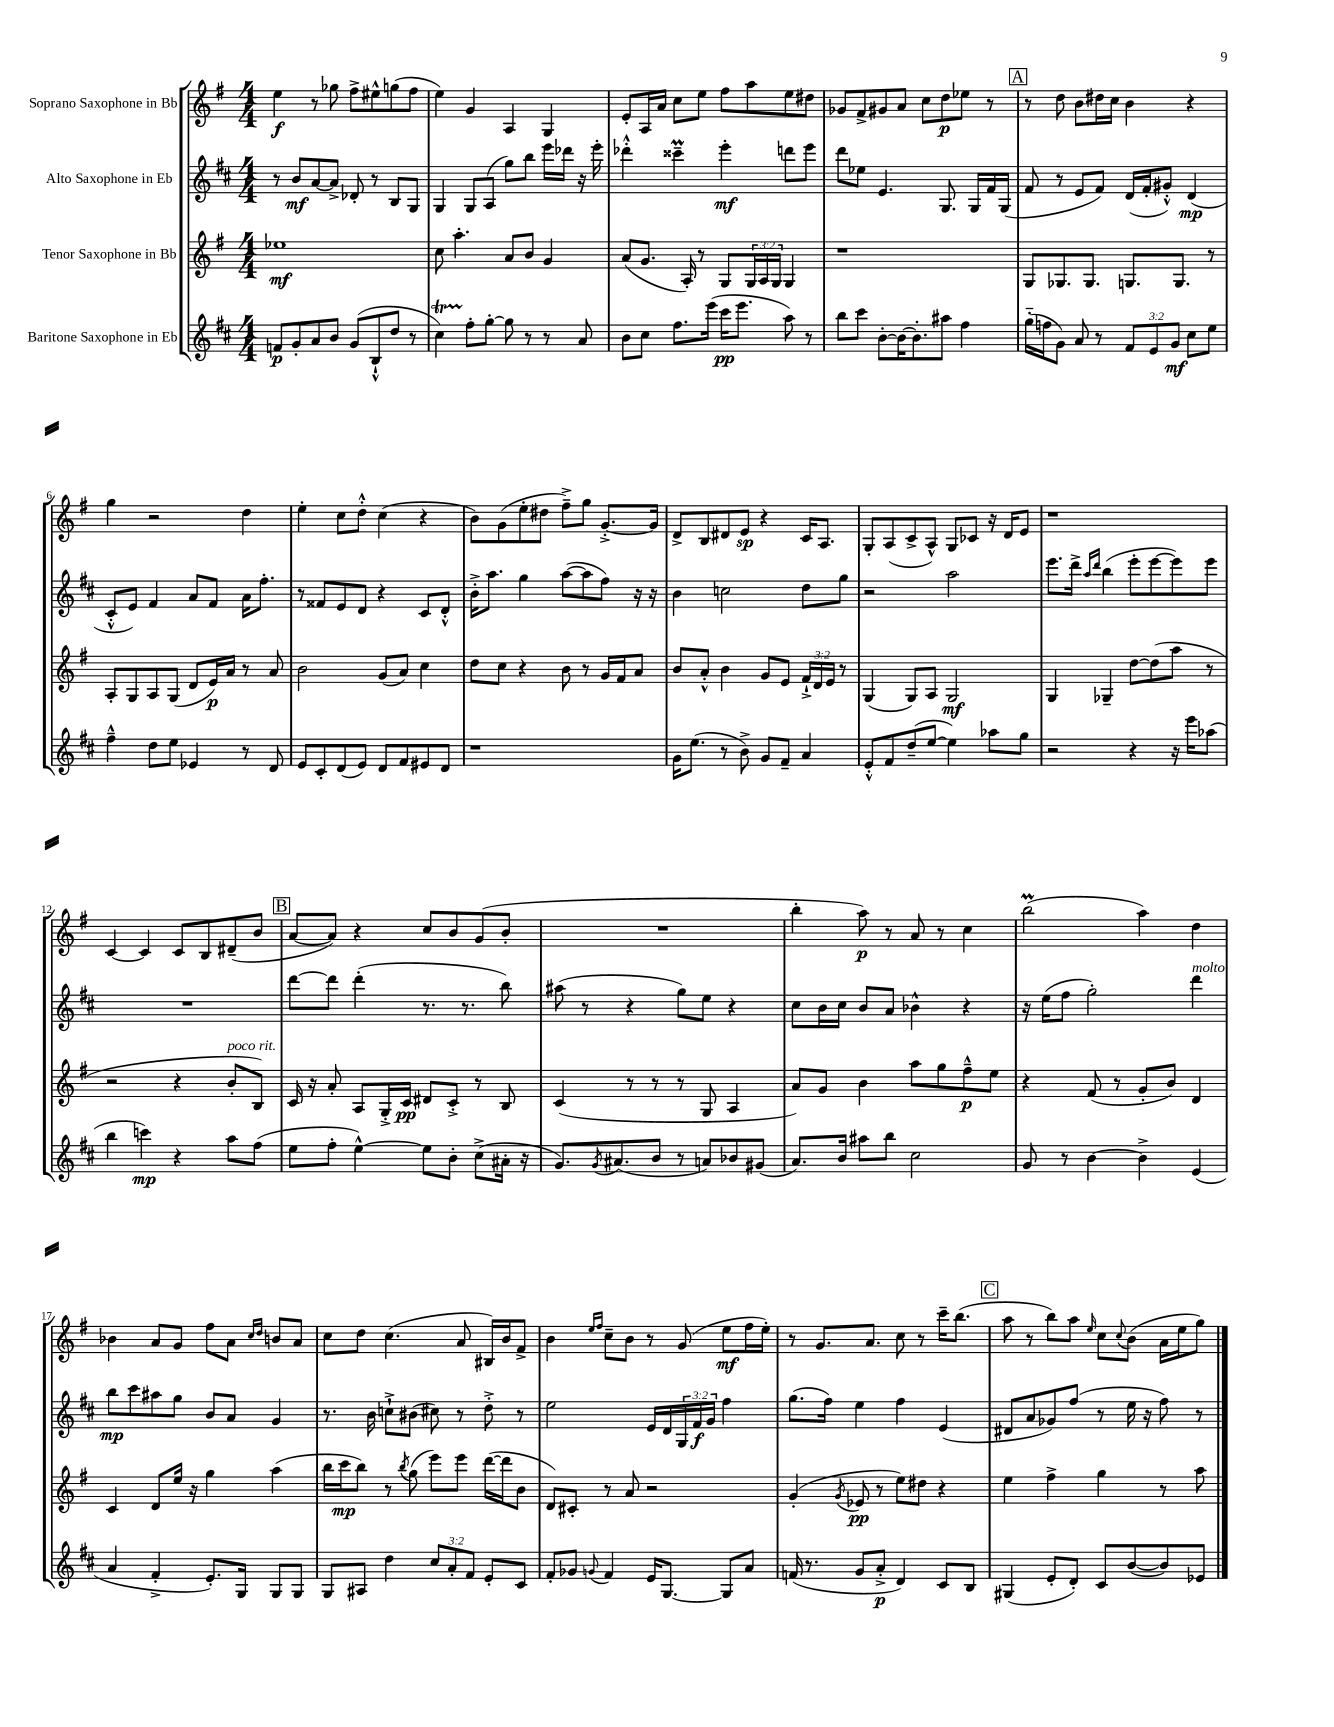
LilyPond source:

<<
\new StaffGroup <<
\new Staff = "s0" \with { instrumentName = "Soprano Saxophone in Bb" } {
    \clef treble \key g \major \numericTimeSignature \time 4/4
    e''4\f r8 ges''8 fis''8-> eis''8-^ g''8( fis''8 |
    e''4) g'4 a4 g4 |
    e'8-. a16 a'16 c''8 e''8 fis''8 a''8 e''8 dis''8 |
    ges'8 fis'8-> gis'8 a'8 c''8 d''8\p ees''8 r8 |
    \mark \markup { \box "A" } r8 d''8 b'8 dis''16 c''16 b'4 r4 |
    g''4 r2 d''4 |
    e''4-. c''8 d''8-.-^ c''4( r4 |
    b'8) g'8( e''8-. dis''8 fis''8--->) g''8 g'8.~-.-> g'16 |
    d'8-> b8 dis'8 e'8\sp r4 c'16 a8. |
    g8-. a8( c'8-> a8-^) g8 ces'8 r16 d'16 e'8 |
    r1 |
    c'4~ c'4 c'8 b8 dis'8--( b'8 |
    \mark \markup { \box "B" } a'8~ a'8) r4 c''8 b'8 g'8( b'8-. |
    R1 |
    b''4-. a''8\p) r8 a'8 r8 c''4 |
    b''2\prall( a''4) d''4 |
    bes'4 a'8 g'8 fis''8 a'8 \grace { c''16 d''16 } b'8 a'8 |
    c''8 d''8 c''4.( a'8 bis16) b'16 fis'8-> |
    b'4 \grace { e''16 fis''16 } c''8-- b'8 r8 g'8( e''8\mf fis''16 e''16-.) |
    r8 g'8. a'8. c''8 r8 c'''16-- b''8.( |
    \mark \markup { \box "C" } a''8 r8 b''8) a''8 \grace { e''16 } c''8 \appoggiatura { c''8 } b'8( a'16 e''16 g''8) \bar "|." |
}
\new Staff = "s1" \with { instrumentName = "Alto Saxophone in Eb" } {
    \clef treble \key d \major \numericTimeSignature \time 4/4 \override Staff.TupletNumber.text = #tuplet-number::calc-fraction-text
    r8 b'8\mf a'8~ a'8-> des'8-. r8 b8 g8 |
    g4 g8 a8( g''8) b''8 e'''16 des'''16 r16 e'''16-. |
    des'''4-.-^ cisis'''4--\prall e'''4-.\mf d'''8 e'''8 |
    d'''8 ees''8 e'4. g8. g16 fis'16 g16( |
    \mark \markup { \box "A" } fis'8 r8 e'8 fis'8) d'16( fis'16-. gis'8-.-^) d'4\mp( |
    cis'8-.-^ e'8) fis'4 a'8 fis'8 a'16 fis''8.-. |
    r8 fisis'8 e'8 d'8 r4 cis'8 d'8-.-^ |
    b'16-.-> a''8. g''4 a''8~( a''8 fis''8) r16 r16 |
    b'4 c''2 d''8 g''8 |
    r2 a''2 |
    e'''8. d'''16-> \grace { a''16 d'''16 } b''4( e'''8-. e'''8~ e'''8) e'''8 |
    R1 |
    \mark \markup { \box "B" } d'''8~ d'''8 d'''4-.( r8. r8. b''8) |
    ais''8( r8 r4 g''8) e''8 r4 |
    cis''8 b'16 cis''16 b'8 a'8 bes'4-^ r4 |
    r16 e''16( fis''8 g''2-.) d'''4^\markup { \italic "molto" } |
    b''8\mp cis'''8 ais''8 g''8 b'8 a'8 g'4 |
    r8. b'16 c''8-!-> bis'8( cis''8) r8 d''8-.-> r8 |
    e''2 e'16 d'16 \tuplet 3/2 { g16 fis'16\f g'16 } fis''4 |
    g''8.( fis''16) e''4 fis''4 e'4( |
    \mark \markup { \box "C" } dis'8 a'8 ges'8) fis''8( r8 e''16 r16 fis''8) r8 \bar "|." |
}
\new Staff = "s2" \with { instrumentName = "Tenor Saxophone in Bb" } {
    \clef treble \key g \major \numericTimeSignature \time 4/4 \override Staff.TupletNumber.text = #tuplet-number::calc-fraction-text
    ees''1\mf |
    c''8 a''4.-. a'8 b'8 g'4 |
    a'8( g'8. a16-.) r8 g8 \tuplet 3/2 { g16 a16 g16 } g4 |
    r1 |
    \mark \markup { \box "A" } g8 ges8. ges8. g8. g8. r8 |
    a8-. g8 a8 g8( d'8 e'16\p) a'16 r8 a'8 |
    b'2 g'8( a'8) c''4 |
    d''8 c''8 r4 b'8 r8 g'16 fis'16 a'8 |
    b'8 a'8-.-^ b'4 g'8 e'8 \tuplet 3/2 { fis'16-!-> d'16 e'16 } r8 |
    g4( g8) a8 g2\mf |
    g4 ges4-- d''8~ d''8( a''8 r8 |
    r2 r4 b'8-.^\markup { \italic "poco rit." } b8) |
    \mark \markup { \box "B" } c'16 r16 a'8-. a8 g16-.-> c'16\pp dis'8 c'8-.-> r8 b8 |
    c'4( r8 r8 r8 g8 a4 |
    a'8) g'8 b'4 a''8 g''8 fis''8---^\p e''8 |
    r4 fis'8( r8 g'8-. b'8) d'4 |
    c'4 d'8 e''16 r16 g''4 a''4( |
    b''16 c'''16\mp b''8) r8 \acciaccatura { b''8 } g''8( e'''8) e'''8 d'''16~( d'''16 b'8 |
    d'8) cis'8-. r8 a'8 r2 |
    g'4-.( \acciaccatura { g'8 } ees'8\pp r8 e''8) dis''8 r4 |
    \mark \markup { \box "C" } e''4 fis''4-> g''4 r8 a''8 \bar "|." |
}
\new Staff = "s3" \with { instrumentName = "Baritone Saxophone in Eb" } {
    \clef treble \key d \major \numericTimeSignature \time 4/4 \override Staff.TupletNumber.text = #tuplet-number::calc-fraction-text
    f'8\p g'8-. a'8 b'8 g'8( b8-!-^ d''8 r8 |
    cis''4\startTrillSpan) fis''8-.\stopTrillSpan g''8~-. g''8 r8 r8 a'8 |
    b'8 cis''8 fis''8. e'''16( cis'''16\pp e'''8. a''8) r8 |
    b''8 cis'''8 b'8~-. b'16~ b'8.-. ais''8 fis''4 |
    \mark \markup { \box "A" } g''16-_( f''16 g'8) a'8 r8 \tuplet 3/2 { fis'8 e'8 g'8\mf } cis''8 e''8 |
    fis''4---^ d''8 e''8 ees'4 r8 d'8 |
    e'8 cis'8-. d'8( e'8) d'8 fis'8 eis'8 d'8 |
    r1 |
    g'16 e''8.( r8 b'8->) g'8 fis'8-- a'4 |
    e'8-.-^ fis'8 d''8--( e''8~ e''4) aes''8 g''8 |
    r2 r4 r16 e'''16 aes''8( |
    b''4 c'''4\mp) r4 a''8 fis''8( |
    \mark \markup { \box "B" } e''8 fis''8-. e''4~-^) e''8 b'8-. cis''8->( ais'16-. r16 |
    g'8.) \acciaccatura { g'8 } ais'8.( b'8 r8 a'8) bes'8 gis'8( |
    a'8.) b'16 ais''8 b''8 cis''2 |
    g'8 r8 b'4~ b'4-> e'4( |
    a'4 fis'4-.-> e'8.-.) g16 g8 g8 |
    g8 ais8 d''4 \tuplet 3/2 { cis''8 a'8-. fis'8 } e'8-. cis'8 |
    fis'8-. ges'8 \appoggiatura { g'8 } fis'4 e'16 g8.~ g8 a'8 |
    f'16( r8. g'8 a'8-.->\p d'4) cis'8 b8 |
    \mark \markup { \box "C" } gis4( e'8-. d'8-.) cis'8 b'8~( b'8) ees'8 \bar "|." |
}
>>
>>
